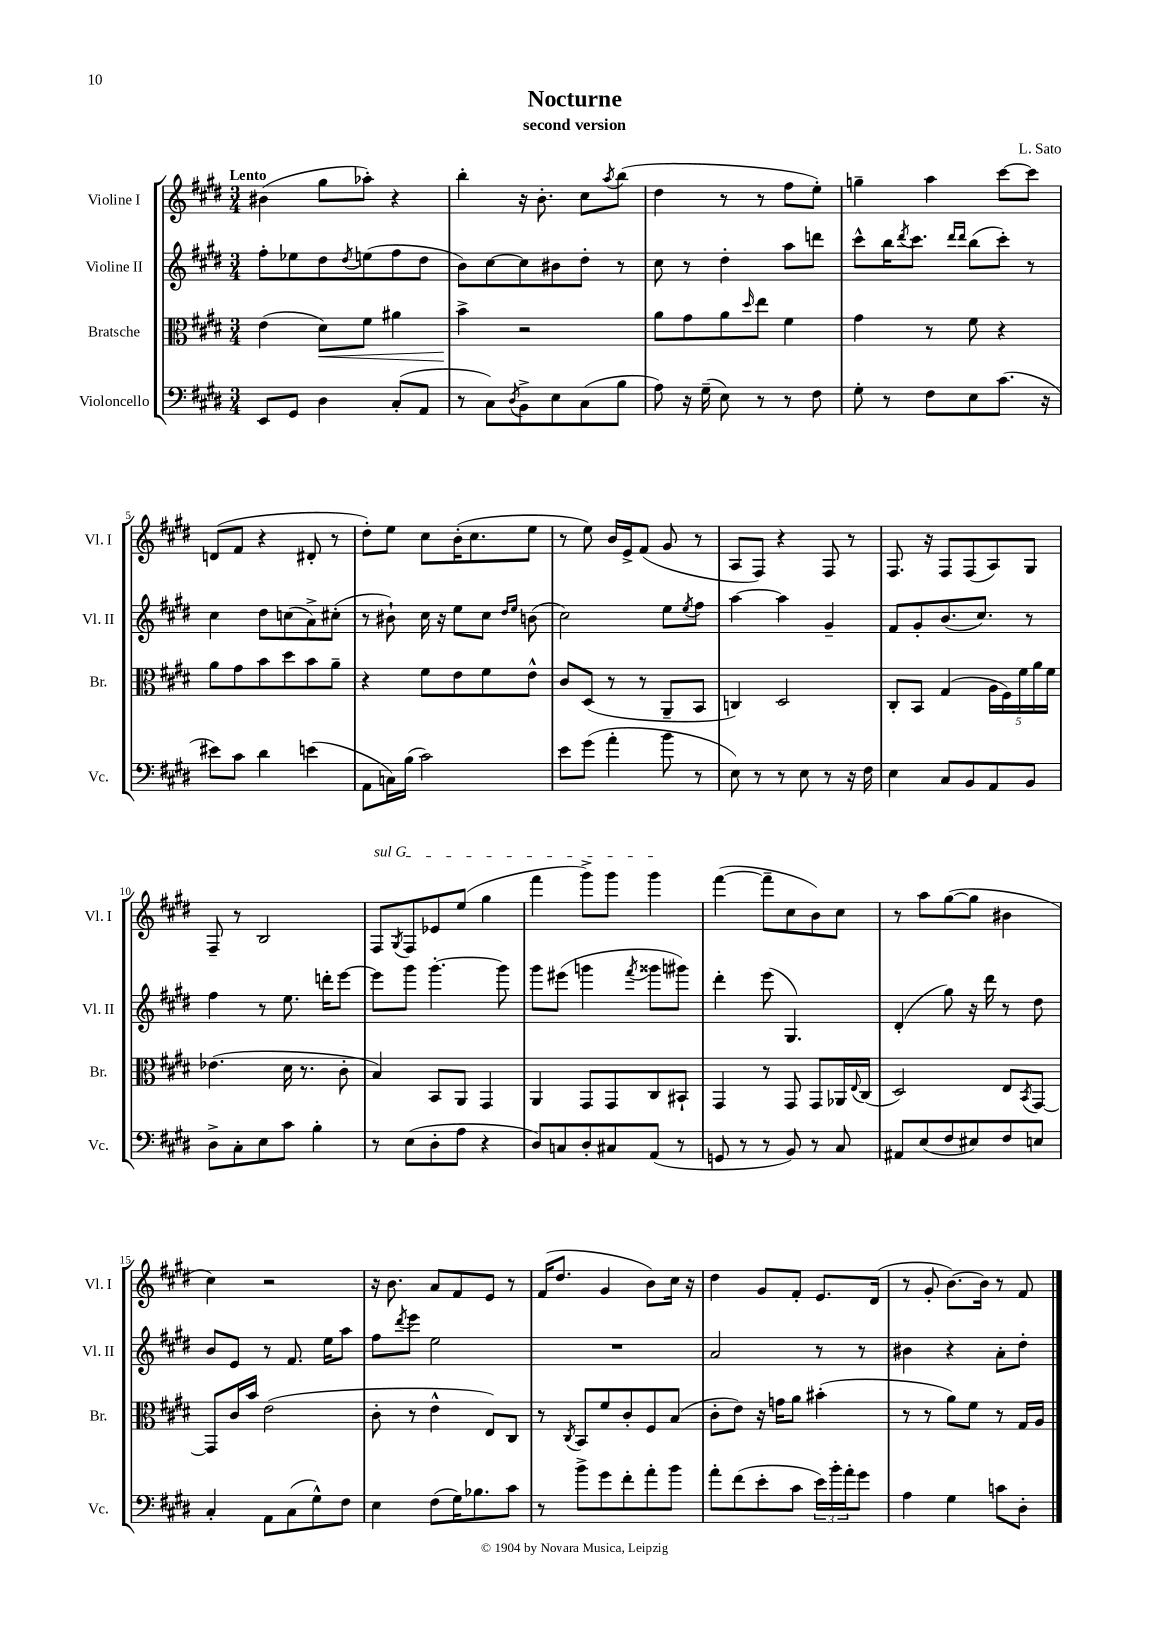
\header { title = "Nocturne" composer = "L. Sato" subtitle = "second version" }
<<
\new StaffGroup <<
\new Staff = "s0" \with { instrumentName = "Violine I" shortInstrumentName = "Vl. I" } {
    \clef treble \key e \major \numericTimeSignature \time 3/4 \tempo "Lento"
    bis'4( gis''8 aes''8-.) r4 |
    b''4-. r16 b'8.-. cis''8 \acciaccatura { a''8 } b''8( |
    dis''4 r8 r8 fis''8 e''8-.) |
    g''4-- a''4 cis'''8~ cis'''8 |
    d'8( fis'8 r4 dis'8-. r8 |
    dis''8-.) e''8 cis''8 b'16-.( cis''8. e''8 |
    r8 e''8) b'16 e'16-> fis'8( gis'8 r8 |
    a8 fis8) r4 fis8 r8 |
    fis8. r16 fis8 fis8( a8) gis8 |
    fis8-- r8 b2 |
    \once \override TextSpanner.bound-details.left.text = \markup { \italic "sul G" } fis8\startTextSpan \acciaccatura { gis8 } fis8 ees'8 e''8( gis''4 |
    fis'''4 gis'''8->) gis'''8 gis'''4\stopTextSpan |
    fis'''4~( fis'''8-- cis''8 b'8) cis''8 |
    r8 a''8 gis''8~( gis''8 bis'4 |
    cis''4) r2 |
    r16 b'8. a'8 fis'8 e'8 r8 |
    fis'16( dis''8. gis'4 b'8) cis''16 r16 |
    dis''4 gis'8 fis'8-. e'8. dis'16( |
    r8 gis'8-. b'8.~) b'16 r8 fis'8 \bar "|." |
}
\new Staff = "s1" \with { instrumentName = "Violine II" shortInstrumentName = "Vl. II" } {
    \clef treble \key e \major \numericTimeSignature \time 3/4
    fis''8-. ees''8 dis''8 \acciaccatura { dis''8 } e''8( fis''8 dis''8 |
    b'8) cis''8~ cis''8 bis'8 dis''8-. r8 |
    cis''8 r8 dis''4-. a''8 d'''8 |
    cis'''8-^ b''16 \acciaccatura { dis'''8 } cis'''8. \grace { dis'''16 dis'''16 } b''8( cis'''8-.) r8 |
    cis''4 dis''8 c''8( a'8->) cis''8-.( |
    r8 bis'8-!) cis''16 r16 e''8 cis''8 \grace { dis''16 e''16 } b'8( |
    cis''2) e''8 \acciaccatura { e''8 } fis''8 |
    a''4~ a''4 gis'4-- |
    fis'8 gis'8-. b'8.( cis''8.) r8 |
    fis''4 r8 e''8. d'''16-. e'''8~ |
    e'''8 gis'''8 gis'''4.~-. gis'''8 |
    gis'''8 eis'''8( g'''4 \acciaccatura { fis'''8 } gisis'''8 gis'''8) |
    dis'''4-. e'''8( gis4.) |
    dis'4-.( gis''8) r16 dis'''16 r8 dis''8 |
    b'8 e'8 r8 fis'8. e''16 a''8 |
    fis''8 \acciaccatura { dis'''8 } e'''8 e''2 |
    R2. |
    a'2 r8 r8 |
    bis'4 r4 a'8-. dis''8-. \bar "|." |
}
\new Staff = "s2" \with { instrumentName = "Bratsche" shortInstrumentName = "Br." } {
    \clef alto \key e \major \numericTimeSignature \time 3/4
    e'4( dis'8\<) fis'8 ais'4 |
    b'4->\! r2 |
    a'8 gis'8 a'8 \grace { dis''16 } e''8 fis'4 |
    gis'4 r8 fis'8 r4 |
    a'8 gis'8 b'8 dis''8 b'8 a'8-- |
    r4 fis'8 e'8 fis'8 e'8-^ |
    cis'8 dis8( r8 r8 a,8-- b,8 |
    c4) dis2 |
    cis8-. b,8 gis4( \tuplet 5/4 { a16 fis16) fis'16 a'16 fis'16 } |
    ees'4.( dis'16 r8. cis'8-. |
    b4) b,8 a,8 gis,4 |
    a,4 gis,8 gis,8 cis8 bis,8-! |
    gis,4 r8 gis,8 gis,8 aes,16 \appoggiatura { e8 } cis16( |
    dis2) e8 \acciaccatura { b,8 } gis,8~ |
    gis,8 cis'16 b'16 e'2( |
    cis'8-. r8 e'4-^ e8) cis8 |
    r8 \acciaccatura { cis8 } b,8 fis'8 cis'8-. fis8 b8( |
    cis'8-. e'8) r16 g'16 a'8 bis'4-.( |
    r8 r8 a'8) fis'8 r8 gis16 a16 \bar "|." |
}
\new Staff = "s3" \with { instrumentName = "Violoncello" shortInstrumentName = "Vc." } {
    \clef bass \key e \major \numericTimeSignature \time 3/4
    e,8 gis,8 dis4 cis8-.( a,8 |
    r8 cis8) \acciaccatura { dis8 } b,8-> e8 cis8( b8 |
    a8) r16 gis16--( e8) r8 r8 fis8 |
    gis8-. r8 fis8 e8 cis'8.( r16 |
    eis'8) cis'8 dis'4 e'4( |
    a,8 c16) b16( cis'2) |
    e'8 gis'8( a'4-. b'8 r8 |
    e8) r8 r8 e8 r8 r16 fis16 |
    e4 cis8 b,8 a,8 b,8 |
    dis8-> cis8-. e8 cis'8 b4-. |
    r8 e8( dis8-. a8 r4 |
    dis8) c8 dis8-. cis8 a,8( r8 |
    g,8 r8 r8 b,8) r8 cis8 |
    ais,8 e8( fis8 eis8) fis8 e8 |
    cis4-. a,8 cis8( gis8-^) fis8 |
    e4 fis8( gis16) bes8. cis'8 |
    r8 b'8-> gis'8 fis'8-. a'8-. b'8 |
    a'8-. fis'8( e'8-. cis'8 \tuplet 3/2 { e'16) b'16-. a'16-. } gis'8 |
    a4 gis4 c'8 dis8-. \bar "|." |
}
>>
>>
